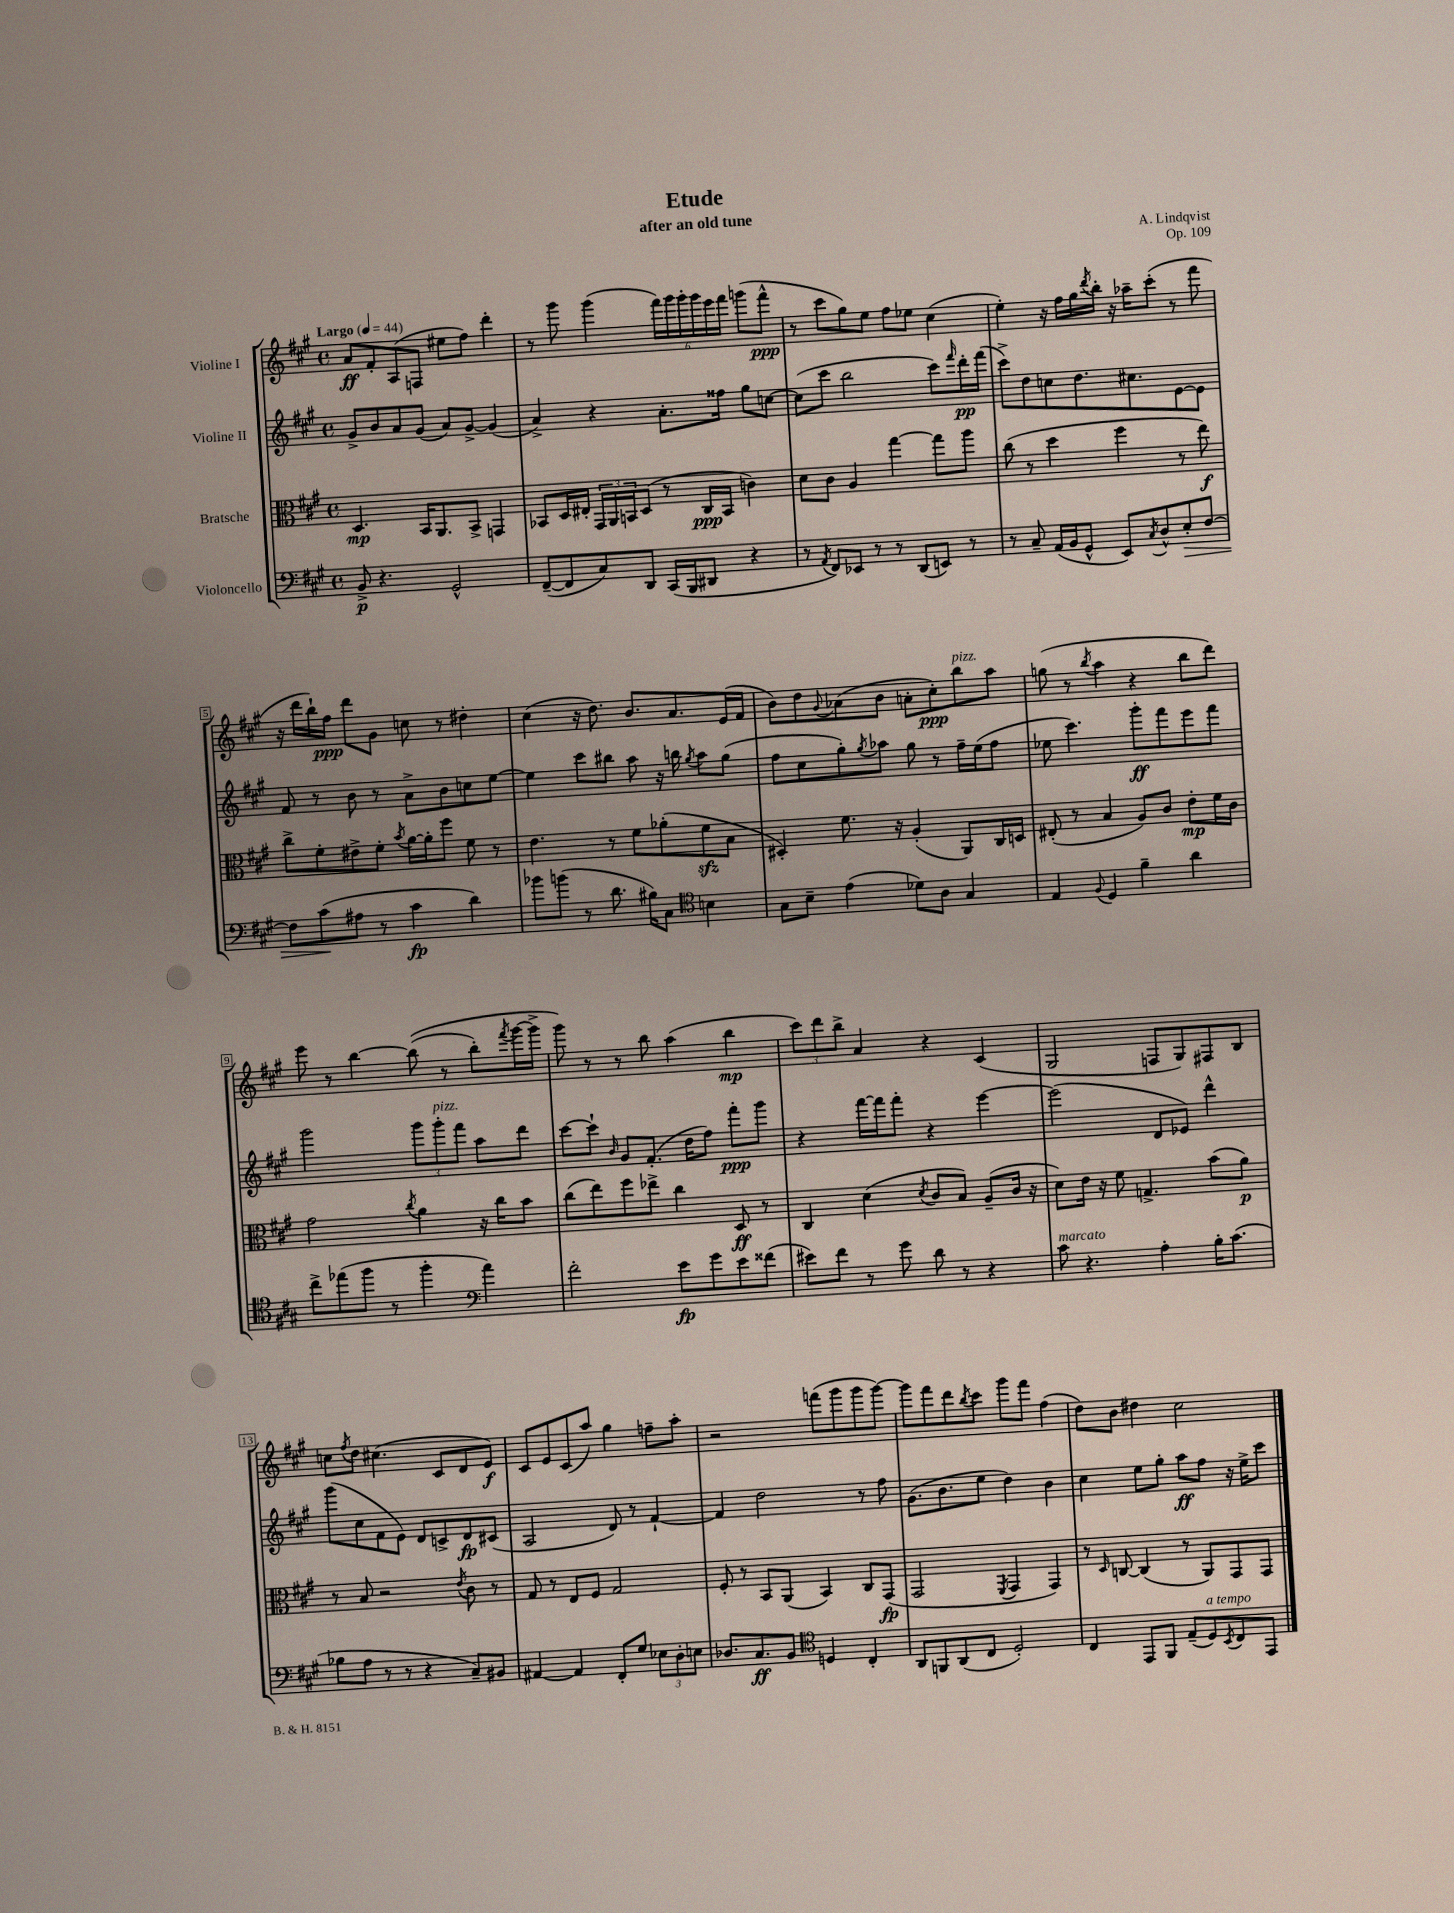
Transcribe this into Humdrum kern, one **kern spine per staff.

**kern	**kern	**kern	**kern
*staff4	*staff3	*staff2	*staff1
*clefF4	*clefC3	*clefG2	*clefG2
*k[f#c#g#]	*k[f#c#g#]	*k[f#c#g#]	*k[f#c#g#]
*M4/4	*M4/4	*M4/4	*M4/4
*met(c)	*met(c)	*met(c)	*met(c)
*MM44	*MM44	*MM44	*MM44
8BB^	4.D	8g#^	8a
4.r	.	8b	8f#'
.	.	8a	(8A
.	16BB	(8g#	8F
.	8.AA	.	.
2GG#^^	.	8a)	8ee#
.	8BB^	[8g#^	8ff#)
.	4GG	(4g#]	4ddd'
=	=	=	=
([8FF#~	8BB-	4a^)	8r
8FF#]	16D	.	8ggg#
.	16E#'	.	.
8C#)	24GG#	4r	(4ggg#
.	24AA	.	.
.	24BB	.	.
8DD	(8D	.	.
(16CC#	8r	8.a'	24fff#)
.	.	.	24ggg#
16BBB	.	.	.
.	.	.	24ggg#'
8DD#	16C#	.	24ggg#
.	.	.	24eee
.	16BB	16ff##	.
.	.	.	24fff#
4r	4c)	8gg#	(8ggg
.	.	[8cc	8fff#^^
=	=	=	=
8r	8d	(8cc]	8r
8qAA	.	.	.
8FF#)	8c#	8ccc#	8ccc#
8EE-	4A	2bb	8gg#)
8r	.	.	8ee
8r	[4gg#	.	8ff#
(8DD	.	.	8ee-
8EE)	8gg#]	8ccc#)	(4cc#
.	.	16qqfff#	.
8r	8aa	16ddd'	.
.	.	(16fff#	.
=	=	=	=
8r	(8cc#	8ccc#^)	4ee')
8C#~	8r	8dd	.
(16AA	4dd	8cc	16r
16BB	.	.	16ff#
8GG#^^	.	8.dd	16gg#
.	.	.	8qddd
.	.	.	16bb'
8EE)	4ff#	.	16r
.	.	8.cc#	16aa-~
8qC#	.	.	.
8D^^	.	.	(8ccc#'
8E'	8r	[8e	8r
[8F#	8ee)	8e]	8fff#
=	=	=	=
8F#]	8cc#^	8f#	16r
.	.	.	16ddd
(8c#	8f#'	8r	16bb`)
.	.	.	16ff#
8A#	8e#^	8b	8ddd
8r	8f#'	8r	8g#
.	8qb	.	.
4c#	[16a	8a^	8cc
.	16a']	.	.
.	8ff#	8b	8r
4d)	8f#	8cc	4dd#'
.	8r	[8ee	.
=	=	=	=
8b-	4.e	4ee]	(4cc#
(8b	.	.	.
8r	.	8ccc#	16r
.	.	.	8.dd)
8.d	8r	8bb#	.
.	8f#	8aa	8.b
16B#)	.	.	.
8C#	(8a-'	16r	.
.	.	16bb	8.a
*clefC4	*	*	*
.	.	8qgg#	.
4B	8f#	8aa	.
.	8B	(8gg#	(16e
.	.	.	16f#
=	=	=	=
8G#	4D#')	8ff#	8b)
8B~	.	8cc#	8dd
.	.	.	8qqg#
(4e	8.f#	8gg#')	(8a-
.	.	8qgg#	.
.	.	8aa-	8b
.	16r	.	.
8d-)	(4A'	8gg#	8a'
8A	.	8r	8cc#')
4G#	8AA)	16ff#~	8bb
.	.	(16ee	.
.	16C#	8ff#	8aa
.	16D	.	.
=	=	=	=
4E	(8E#'	8ee-	(8gg
.	8r	4.ccc#)	8r
8qqF#	.	.	8qbb
4D	4B	.	4aa
4f#~	8A)	8ggg#'	4r
.	8c#	8fff#	.
4a	8e'	8eee	8bb
.	16f#	8fff#	8ddd)
.	16c#	.	.
=	=	=	=
8cc#^	2g#	2ggg#	8eee
(8ee-	.	.	8r
8ff#	.	.	[4bb
8r	.	.	.
.	8qcc#	.	.
4ff#'	4a	12ggg#	&((8bb]
.	.	12ggg#'	.
.	.	.	8r
.	.	12fff#	.
*clefF4	*	*	*
4a)	16r	8aa	8bb')
.	16cc#	.	.
.	.	.	8qfff#
.	8b	8ddd	[16ggg#
.	.	.	16ggg#^]
=	=	=	=
2f#'	(8cc#	[8ccc#	8ggg#&)
.	8ee)	8ccc#`]	8r
.	.	16qqb	.
.	8ff#	8g#	8r
.	8ee-^	(8.f#'	8bb
8e	4cc#	.	(4aa
.	.	16dd	.
8g#	.	8ff#)	.
8e	8D	8fff#'	4bb
(8f##	8r	8ggg#	.
=	=	=	=
8e#)	4C#	4r	12ccc#)
.	.	.	12ddd
8f#	.	.	.
.	.	.	12bb^
8r	(4d	[16fff#	4a
.	.	16fff#]	.
8g#	.	8fff#'	.
.	8qd	.	.
8d	8c#	4r	4r
8r	8B)	.	.
4r	(8A~	[4eee	(4c#
.	16c#	.	.
.	16r	.	.
=	=	=	=
8c#	8d)	(2eee]	2G#
4.r	16e	.	.
.	16r	.	.
.	8f#	.	.
.	4.G^	.	.
4A'	.	8d	8F
.	.	8e-)	8G#)
16B'	(8b	4ddd^^	8F#
(8.c#	.	.	.
.	8a)	.	8B
=	=	=	=
8B-	8r	(8ggg#	8cc
.	.	.	8qff#
8A	8B	8cc#	8dd
8r	2r	8f#	(4.cc#
8r	.	8e)	.
4r	.	8d	.
.	.	8c^	8c#
.	8qe	.	.
8C#~)	8c#	8d	8d
8BB#	8r	(8c#	8e)
=	=	=	=
[4AA#	8G#	2A	8c#
.	8r	.	8e
4AA#]	8E	.	(8c#
.	8F#	.	8aa)
8FF#'	2G#	8d)	4gg#
8G#	.	8r	.
12E-	.	[4f#`	8ff~
12D'	.	.	.
.	.	.	8aa'
12E	.	.	.
=	=	=	=
8.D-	8F#'	4f#]	2r
.	8r	.	.
8.C#	.	.	.
.	8BB	2dd	.
8BB	(8AA	.	.
*clefC4	*	*	*
4D	4BB)	.	(8fff
.	.	.	8ggg#
4C#'	8C#	8r	8ggg#
.	(8GG#	8ff#	[8ggg#)
=	=	=	=
8AA	2GG#	(8.g#	8ggg#]
8FF	.	.	8fff#
.	.	8.b	.
(8AA	.	.	8ddd
.	.	.	8qbb
8C#	.	8ee	8ccc#
.	8qFF#	.	.
2D')	4GG#	4dd)	8ggg#
.	.	.	8fff#
.	4GG#)	4b	(4ff#
=	=	=	=
4C#	8r	4cc#	8dd)
.	16qqD	.	.
.	[8C	.	8b
8EE	(4C]	8ee	4dd#
8FF#	.	8gg#'	.
(8E~	8r	8aa	2cc#
8D)	8AA)	8ff#	.
8qBB	.	.	.
8C#	8GG#	16r	.
.	.	16ee^	.
8EE	8GG#	8ccc#	.
==	==	==	==
*-	*-	*-	*-
